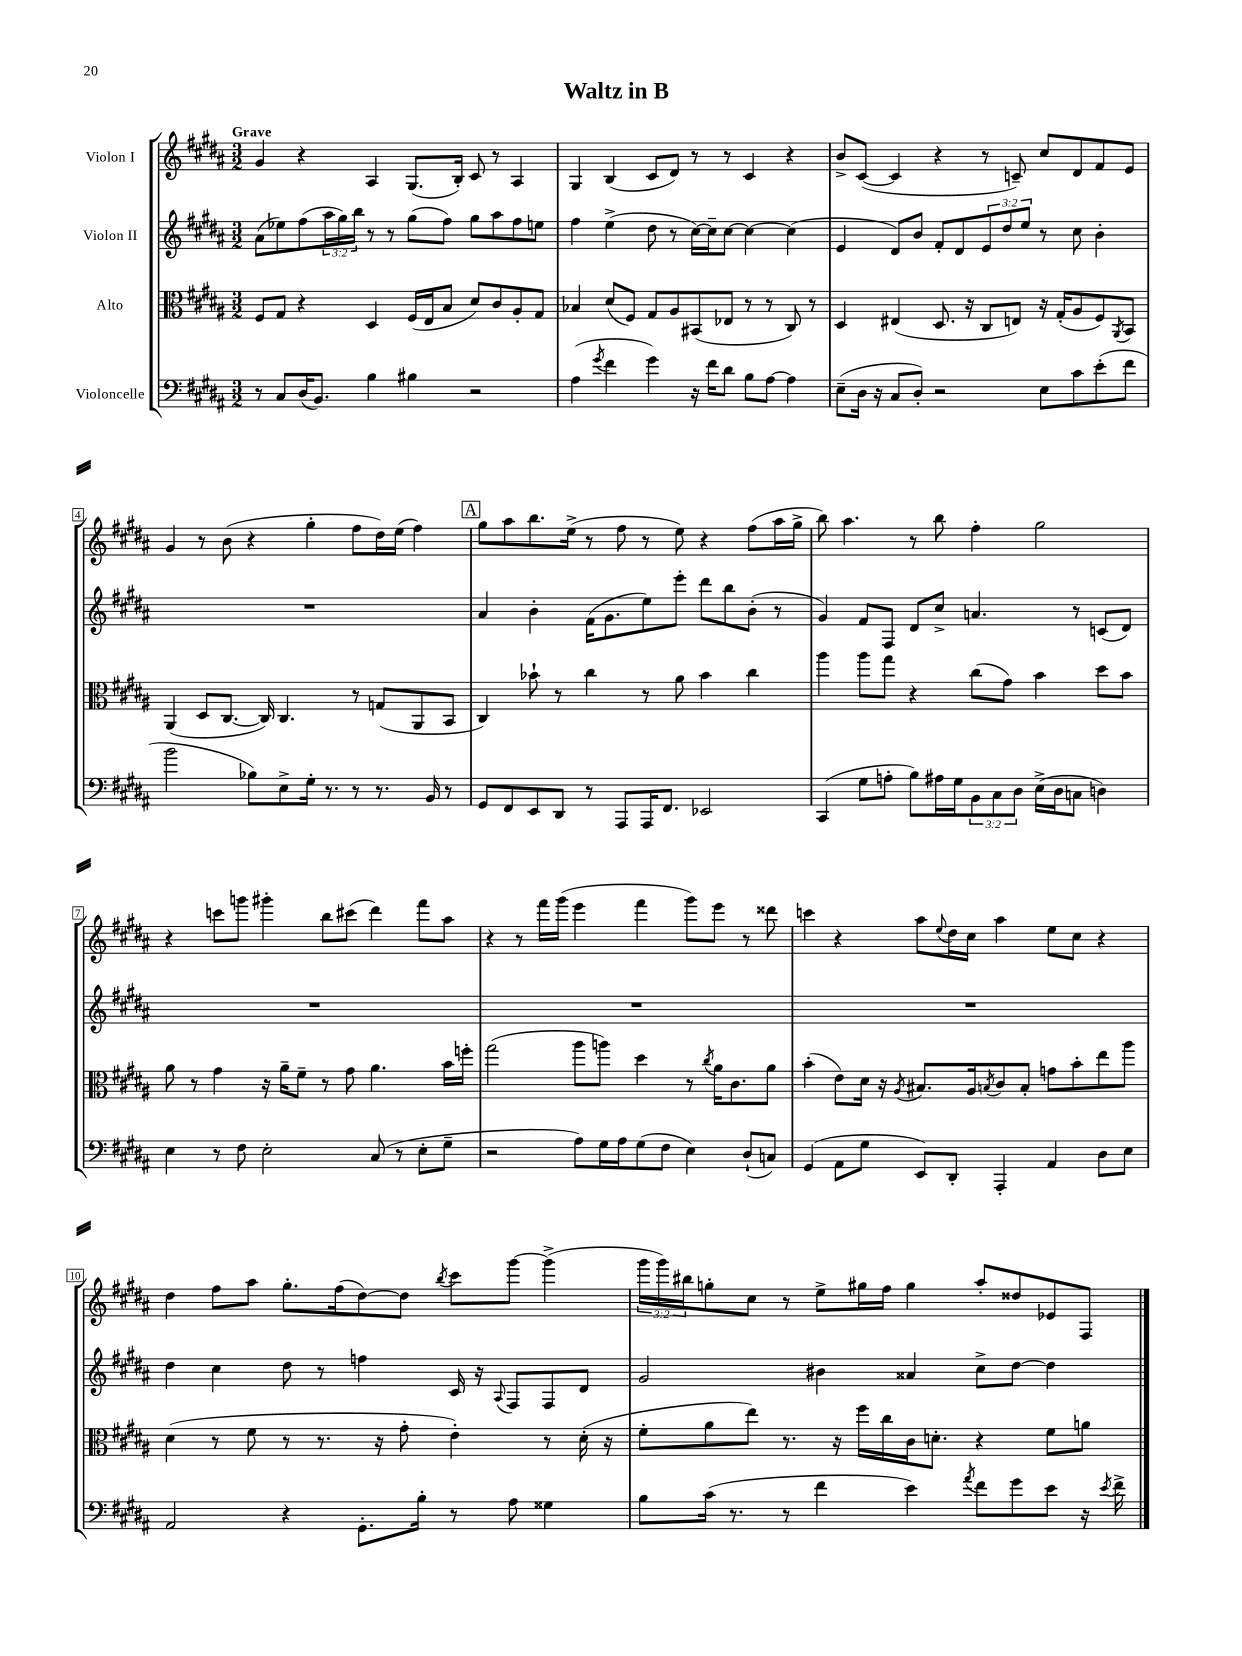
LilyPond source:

\header { title = "Waltz in B" }
<<
\new StaffGroup <<
\new Staff = "s0" \with { instrumentName = "Violon I" } {
    \clef treble \key b \major \numericTimeSignature \time 3/2 \override Staff.TupletNumber.text = #tuplet-number::calc-fraction-text \tempo "Grave"
    gis'4 r4 ais4 gis8.( b16-.) cis'8 r8 ais4 |
    gis4 b4( cis'8 dis'8) r8 r8 cis'4 r4 |
    b'8-> cis'8~( cis'4 r4 r8 c'8--) cis''8 dis'8 fis'8 e'8 |
    gis'4 r8 b'8( r4 gis''4-. fis''8 dis''16) e''16( fis''4) |
    \mark \markup { \box "A" } gis''8 ais''8 b''8. e''16->( r8 fis''8 r8 e''8) r4 fis''8( ais''16 gis''16-> |
    b''8) ais''4. r8 b''8 fis''4-. gis''2 |
    r4 c'''8 g'''8 gis'''4-. b''8 cis'''8( dis'''4) fis'''8 ais''8 |
    r4 r8 fis'''16 gis'''16( e'''4 fis'''4 gis'''8) e'''8 r8 disis'''8 |
    c'''4 r4 ais''8 \appoggiatura { e''8 } dis''16 cis''16 ais''4 e''8 cis''8 r4 |
    dis''4 fis''8 ais''8 gis''8.-. fis''16( dis''8~) dis''8 \acciaccatura { b''8 } cis'''8 gis'''8~ gis'''4->( |
    \tuplet 3/2 { gis'''16 gis'''16) bis''16 } g''8-. cis''8 r8 e''8-> gis''16 fis''16 gis''4 ais''8-. disis''8 ees'8 fis8 \bar "|." |
}
\new Staff = "s1" \with { instrumentName = "Violon II" } {
    \clef treble \key b \major \numericTimeSignature \time 3/2 \override Staff.TupletNumber.text = #tuplet-number::calc-fraction-text
    ais'8( ees''8) fis''8( \tuplet 3/2 { ais''16 gis''16) b''16 } r8 r8 gis''8( fis''8) gis''8 ais''8 fis''8 e''8 |
    fis''4 e''4->( dis''8 r8 cis''16~) cis''16-- cis''8~ cis''4~ cis''4( |
    e'4 dis'8) b'8 fis'8-. dis'8 \tuplet 3/2 { e'8 dis''8 e''8 } r8 cis''8 b'4-. |
    R1. |
    \mark \markup { \box "A" } ais'4 b'4-. fis'16( gis'8. e''8) e'''8-. dis'''8 b''8 b'8-.( r8 |
    gis'4) fis'8 fis8 dis'8 cis''8-> a'4. r8 c'8( dis'8) |
    R1. |
    R1. |
    R1. |
    dis''4 cis''4 dis''8 r8 f''4 cis'16 r16 \appoggiatura { ais8 } fis8 fis8 dis'8 |
    gis'2 bis'4 aisis'4 cis''8-> dis''8~ dis''4 \bar "|." |
}
\new Staff = "s2" \with { instrumentName = "Alto" } {
    \clef alto \key b \major \numericTimeSignature \time 3/2
    fis8 gis8 r4 dis4 fis16( e16 b8 dis'8) cis'8 ais8-. gis8 |
    bes4 dis'8( fis8) gis8 ais8 bis,8( ees8 r8 r8 cis8) r8 |
    dis4 eis4( dis8. r16 cis8 e8) r16 gis16-.( ais8 fis8) \acciaccatura { ais,8 } b,8 |
    ais,4( dis8 cis8.~ cis16) cis4. r8 g8( ais,8 b,8 |
    \mark \markup { \box "A" } cis4) bes'8-! r8 cis''4 r8 ais'8 bes'4 cis''4 |
    ais''4 ais''8 gis''8 r4 cis''8( gis'8) b'4 dis''8 b'8 |
    ais'8 r8 gis'4 r16 ais'16-- fis'8-- r8 gis'8 ais'4. b'16 f''16-. |
    gis''2( ais''8 a''8) dis''4 r8 \acciaccatura { cis''8 } ais'16 cis'8. ais'8 |
    b'4-.( e'8) dis'16 r16 \acciaccatura { ais8 } bis8. ais16 \acciaccatura { b8 } cis'8 b8-. g'8 b'8-. e''8 ais''8 |
    dis'4( r8 fis'8 r8 r8. r16 gis'8-. e'4-.) r8 dis'16-.( r16 |
    fis'8-. ais'8 e''8) r8. r16 fis''16 cis''16 cis'16 d'8.-. r4 fis'8 a'8 \bar "|." |
}
\new Staff = "s3" \with { instrumentName = "Violoncelle" } {
    \clef bass \key b \major \numericTimeSignature \time 3/2 \override Staff.TupletNumber.text = #tuplet-number::calc-fraction-text
    r8 cis8 dis16( b,8.) b4 bis4 r2 |
    ais4( \acciaccatura { gis'8 } fis'4 gis'4) r16 fis'16 dis'8 b8 ais8~ ais4 |
    e8--( dis16 r16 cis8 dis8-.) r2 e8 cis'8 e'8-.( fis'8 |
    b'2 bes8) e8-> gis16-. r8. r8 r8. b,16 r8 |
    \mark \markup { \box "A" } gis,8 fis,8 e,8 dis,8 r8 ais,,8 ais,,16 fis,8. ees,2 |
    cis,4( gis8 a8-. b8) ais16 gis16 \tuplet 3/2 { b,8 cis8 dis8 } e16->( dis16 c8 d4) |
    e4 r8 fis8 e2-. cis8( r8 e8-. gis8-- |
    r2 ais8) gis16 ais16 gis8( fis8 e4) dis8-!( c8) |
    gis,4( ais,8 gis8 e,8) dis,8-. ais,,4-. ais,4 dis8 e8 |
    ais,2 r4 gis,8.-. b16-. r8 ais8 gisis4 |
    b8 cis'16( r8. r8 fis'4 e'4) \acciaccatura { ais'8 } fis'8 gis'8 e'8 r16 \acciaccatura { e'8 } fis'16-> \bar "|." |
}
>>
>>
\layout { \context { \Score \override BarNumber.stencil = #(make-stencil-boxer 0.1 0.3 ly:text-interface::print) } }
